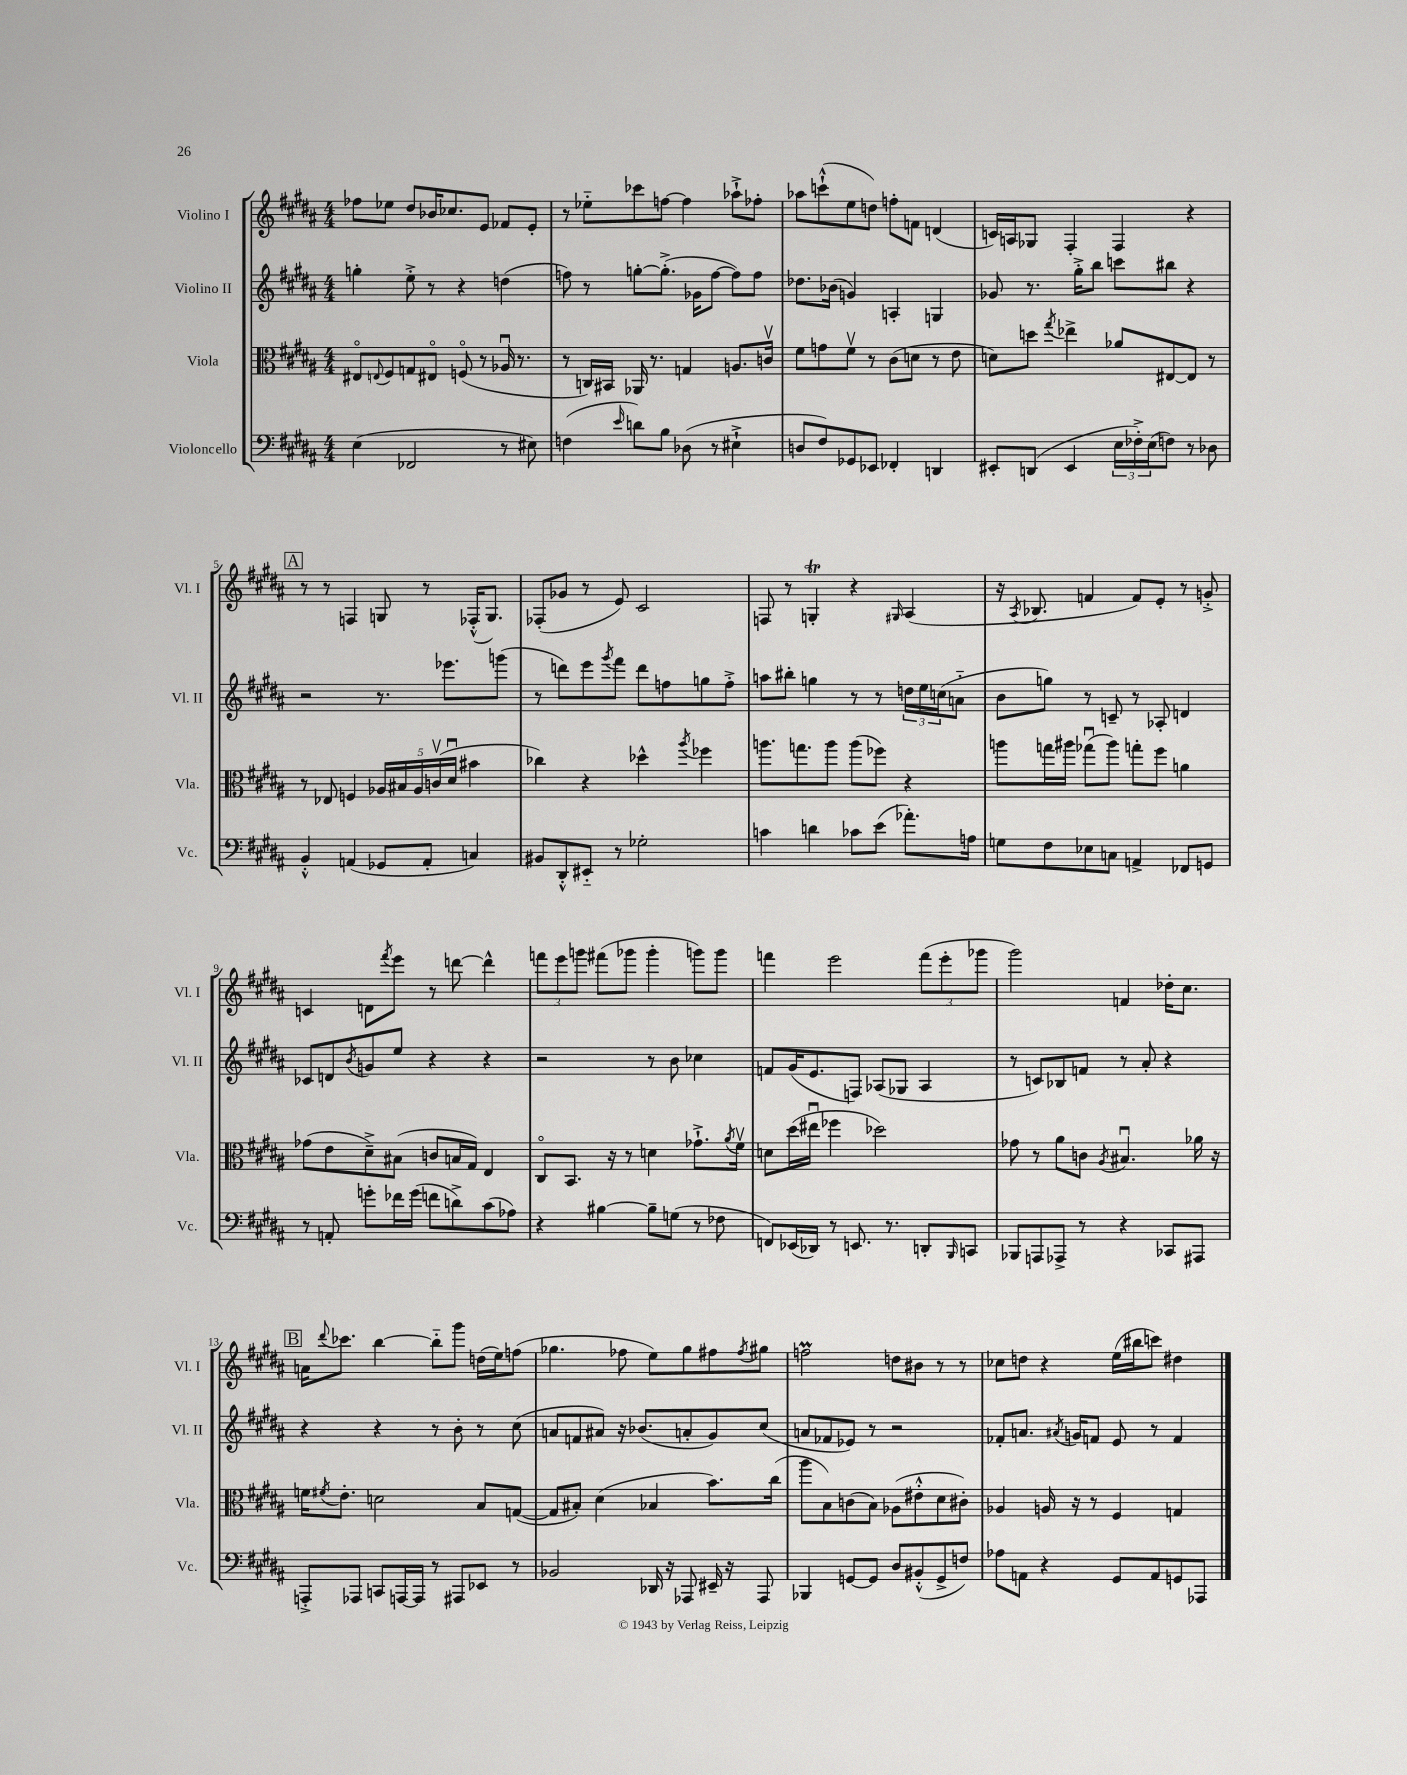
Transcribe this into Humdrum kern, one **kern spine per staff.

**kern	**kern	**kern	**kern
*part4	*part3	*part2	*part1
*staff4	*staff3	*staff2	*staff1
*I"Violoncello	*I"Viola	*I"Violino II	*I"Violino I
*I'Vc.	*I'Vla.	*I'Vl. II	*I'Vl. I
*clefF4	*clefC3	*clefG2	*clefG2
*k[f#c#g#d#a#]	*k[f#c#g#d#a#]	*k[f#c#g#d#a#]	*k[f#c#g#d#a#]
*M4/4	*M4/4	*M4/4	*M4/4
=1	=1	=1	=1
(4E\	8E#X/L	4ggn'\	8ff-X\L
.	8qqEn/	.	.
.	8F#/	.	8ee-X\J
2FF-X/	8Gn/	8ee'^\	8dd#/L
.	8E#X/J	8r	16b-X/K
.	.	.	8.cc-X/
.	(8Fn/	4r	.
.	8r	.	8e/J
8r	16A-Xu/	(4ddn\	8f-X/L
.	8.r	.	.
8E#X\)	.	.	8e'/J
=2	=2	=2	=2
(4Fn\	8r	8ffn\)	8r
.	16Cn/LL)	8r	8ee-X\L
.	16BB#X/JJ	.	.
16qqe/	.	.	.
8dn\L)	16AA-X/	[8ggn'\L	8ccc-X\
.	8.r	.	.
8B\J	.	(8.gg'^\J]	[8ffn\J
(8D-X\	4Gn/	.	4ff\]
.	.	16g-X\KL	.
8r	.	[8ff\J	.
4E#X`^\	8.An/L	8ff\L])	8aa-X`^\L
.	.	8ff\J	8ff-X'\J
.	16cnv/Jk	.	.
=3	=3	=3	=3
8Dn/L	8f#\L	8.dd-X\L	8aa-X\L
8F#/)	8gn\	.	(8cccn`^^\
.	.	(16b-X\Jk	.
8GG-X/	8f#v\J	4gn/)	8ee\
8EE-X/J	8r	.	8ddn\J)
4FF-X'/	(8c#\L	4An'/	8ffn'\L
.	8dn\J	.	8fn\J
4DDn/	8r	4Gn/	(4dn/
.	8e\	.	.
=4	=4	=4	=4
8EE#X'/L	8dn\L)	8g-X/	16cn/LL)
.	.	.	16An/J
(8DDn/J	8ddn\J	8.r	8G-X/J
.	8qgg#/	.	.
4EE#/	4ee-X^\	.	4F#'/
.	.	16gg#'^\KL	.
.	.	8bb\J	.
24E\LL	8a-X/L	8cccn\L	4F#/
24F-X'^\)	.	.	.
(24E\J	.	.	.
8Fn\J)	[8E#X/	8bb#X\J	.
8r	8E#/J]	4r	4r
8D-X\	8r	.	.
!!LO:LB:g=z
!!LO:REH:place=s1:t=A
=5	=5	=5	=5
4BB'^^/	8r	2r	8r
.	8E-X/	.	8r
(4AAn/	4Fn/	.	4Fn/
8GG-X/L	20A-X/LL	8.r	8Gn/
.	20B#X/	.	.
.	20A-/	.	.
8AA'/J	.	.	8r
.	(20cnv/	.	.
.	.	8.eee-X\L	.
.	20d#u/JJ	.	.
4Cn/)	4b#X\	.	(16F-X'^^/KL
.	.	.	8.G/J)
.	.	(8gggn\J	.
=6	=6	=6	=6
8BB#X/L	4cc-X\)	8r	(8F-X'/L
8DD#'^^/	.	8dddn\L)	8g-X/J
8EE#X/J	4r	8eee\	8r
.	.	8qggg#/	.
8r	.	8fff#\J	8e/)
2G-X'\	4dd-X^^\	8ddd\L	2c#/
.	.	8ffn\	.
.	8qaa#/	.	.
.	4ff-X\	8ggn\	.
.	.	8ff'^\J	.
=7	=7	=7	=7
4cn\	8.aan\L	8aan\L	8Fn/
.	.	8bb#X'\J	8r
.	8.ggn\	.	.
4dn\	.	4ggn\	4GnT'/
.	8aa\J	.	.
8c-X\L	(8aa\L	8r	4r
(8e\J	8ff-X\J)	8r	.
.	.	.	16qqG#X/
8.a-X'\L)	4r	24ddn\LL	(4A#/
.	.	24ee\	.
.	.	(24ccn\J	.
.	.	8an\J	.
16An\Jk	.	.	.
=8	=8	=8	=8
8Gn\L	8aan\L	8b\L	16r
.	.	.	8qA#/
.	.	.	8.B-X/
8F#\	16ggn\L	8ggn\J)	.
.	16aa#X\JJ	.	.
8E-X\	(8gg-Xu\L	8r	4fn/
8Cn\J	8aa#\J)	8cn~/	.
4AAn^/	8ggn'\L	8r	8f/L)
.	8ff#\J	8A-X'/	8e'/J
8FF-X/L	4an\	4dn/	8r
8GGn/J	.	.	8gn'^/
!!LO:LB:g=z
=9	=9	=9	=9
8r	(8g-X\L	8c-X/L	4cn/
8AAn'/	8e\	8dn/	.
.	.	8qb/	.
8gn'\L	8d#~^\)	8gn/	8dn\L
.	.	.	8qfff#/
16f-X\L	(8B#X\J	8ee/J	8eee\J
(16g\JJ	.	.	.
8fn\L	8cn/L	4r	8r
8dn^\)	16Bn/L	.	[8dddn\
.	16G#/JJ)	.	.
(8c#\	4E/	4r	4ddd^^\]
8A-X\J)	.	.	.
=10	=10	=10	=10
4r	8C#/L	2r	12fffn\L
.	.	.	12eee\
.	8.BB/J	.	.
.	.	.	12gggn\J
[4B#X\	.	.	(8fff#X\L
.	16r	.	.
.	8r	.	8ggg-X\J
8B#~\L]	4dn\	8r	4ggg-'\
(8Gn\J	.	8b\	.
8r	8.g-X`^\L	4cc-X\	8gggn\L)
8F-X\	.	.	8ggg\J
.	8qa#/	.	.
.	16f#v\Jk	.	.
=11	=11	=11	=11
8FFn/L)	8dn\L	8fn/L	4fffn\
(16EE-X/L	(16dd#\L	(16g#/K	.
16DD-X/JJ)	16ee#Xu\JJ	8.e/	.
8r	4ff-X\	.	2eee\
8.EEn/	.	8Fn/J)	.
.	2dd-X\)	(8A-X/L	.
8.r	.	.	.
.	.	8G-X/J	.
8DDn'/L	.	4A-/	(12fff\L
.	.	.	12eee'\
16qqBBB/	.	.	.
8CCn/J	.	.	.
.	.	.	12ggg-X\J
=12	=12	=12	=12
8BBB-X/L	8g-X\	8r	2ggg#\)
8AAAn/	8r	8cn/L)	.
8AAA-X^/J	8a#\L	8B-X/	.
8r	8cn\J	8fn/J	.
.	8qA#/	.	.
4r	4.B#Xu/	8r	4fn/
.	.	8a#'/	.
8CC-X/L	.	4r	16dd-X'\KL
.	.	.	8.cc#\J
8AAA#X/J	16a-X\	.	.
.	16r	.	.
!!LO:LB:g=z
!!LO:REH:place=s1:t=B
=13	=13	=13	=13
8AAAn'^/L	16fn\KL	4r	16an\KL
.	8qf#X/	.	8qqddd#/
.	8.e'\J	.	8.ccc-X\J
8AAA-X/J	.	.	.
8CCn/L	2dn\	4r	[4bb\
[16AAAn/L	.	.	.
16AAA/JJ]	.	.	.
8r	.	8r	8bb\L]
8AAA#X/L	.	8b'\	8ggg#\J
8EE-X/J	8B/L	8r	(16ddn\LL
.	.	.	16ee\J)
8r	([8Gn/J	(8cc#\	(8ffn\J
=14	=14	=14	=14
2BB-X/	8G/L]	8an/L	4.gg-X\
.	8B#X'/J)	8fn/	.
.	(4d#\	8a#X/J)	.
.	.	16r	8ff-X\
.	.	(8.b-X/L	.
16DD-X/	4B-X/	.	8ee\L)
16r	.	.	.
8AAA-X/	.	8an'/	8gg-\
16EE#X~/	8.b\L)	8g#/)	8ff#X\
16r	.	.	.
.	.	.	8qff#/
8AAA-/	.	(8cc#/J	8gg#X\J
.	(16cc#\Jk	.	.
=15	=15	=15	=15
4BBB-X/	8aa#\L	8an/L	2ffnM\
.	8B\)	8f-X/	.
[8GGn/L	(8cn\	8e-X/J)	.
8GG/J]	8B\J)	8r	.
8D#/L	(8A-X\L	2r	8ddn\L
(8BB#X'^^/	8e#X'^^\	.	8b#X\J
8GG^/	8d#\	.	8r
8Fn/J)	8c#X'\J)	.	8r
=16	=16	=16	=16
8A-X\L	4A-X/	8f-X'/L	8cc-X\L
8AAn\J	.	8.an/J	8ddn\J
4r	16An/	.	4r
.	.	8qa#X/	.
.	16r	16gn/KL	.
.	8r	8fn/J	.
8GG#/L	4F#/	8e/	(16ee\LL
.	.	.	16bb#X\J
8AA/	.	8r	8cccn\J)
8GGn/	4Gn/	4f/	4dd#X\
8AAA-X/J	.	.	.
==	==	==	==
*-	*-	*-	*-
